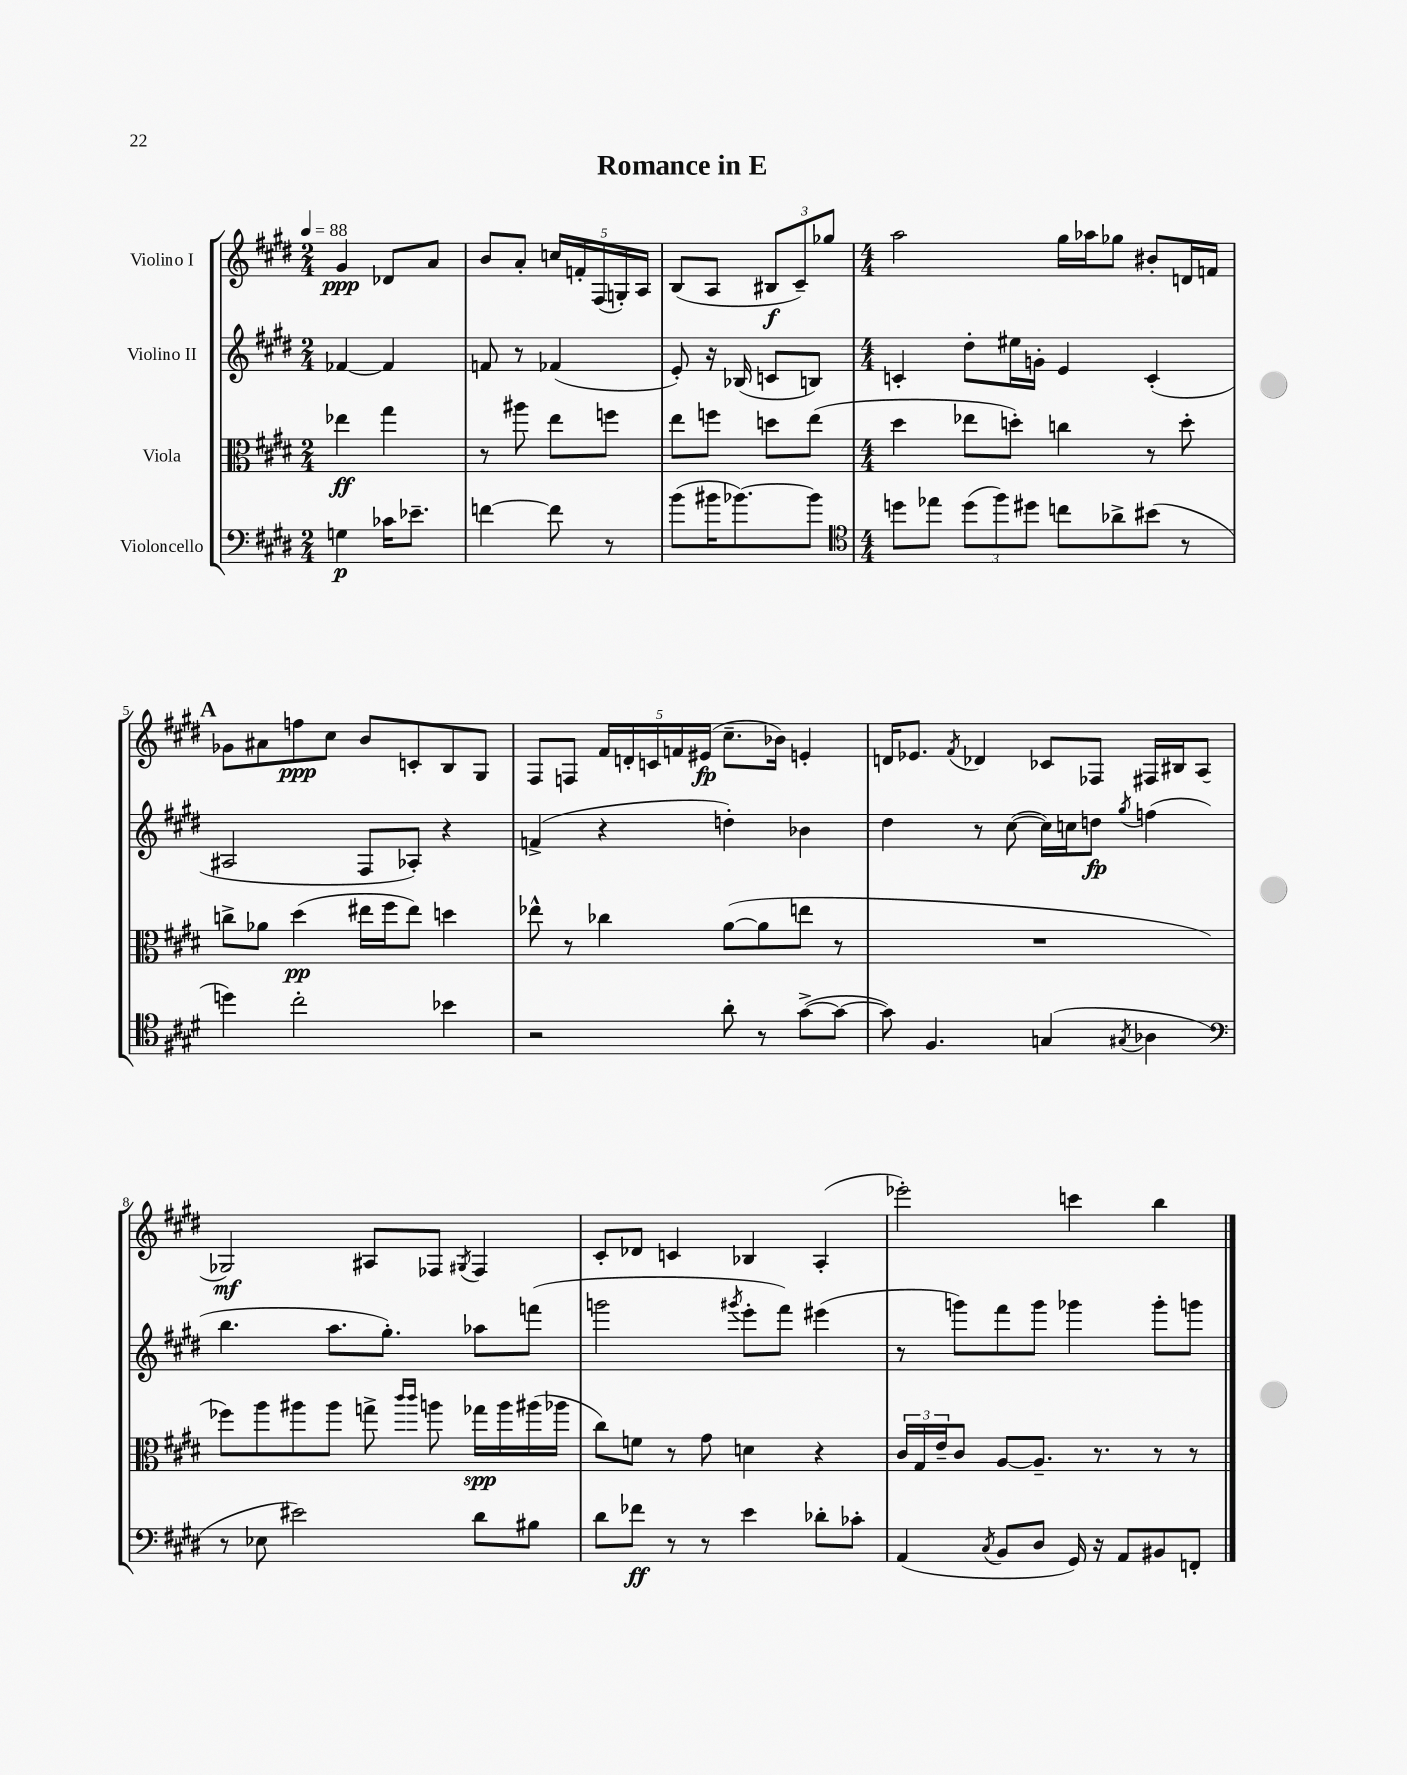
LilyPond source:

\header { title = "Romance in E" }
<<
\new StaffGroup <<
\new Staff = "s0" \with { instrumentName = "Violino I" } {
    \clef treble \key e \major \numericTimeSignature \time 2/4 \tempo 4 = 88
    gis'4\ppp des'8 a'8 |
    b'8 a'8-. \tuplet 5/4 { c''16 f'16-. fis16( g16-.) a16 } |
    b8( a8 \tuplet 3/2 { bis8\f cis'8--) ges''8 } |
    \numericTimeSignature \time 4/4 a''2 gis''16 aes''16 ges''8 bis'8-. d'16 f'16 |
    \mark \markup { \bold "A" } ges'8 ais'8 f''8\ppp cis''8 b'8 c'8-. b8 gis8 |
    fis8 f8 \tuplet 5/4 { fis'16 d'16-. c'16 f'16 eis'16\fp( } cis''8.-- bes'16) e'4-. |
    d'16 ees'8. \acciaccatura { fis'8 } des'4 ces'8 fes8 fis16 bis16 a8( |
    ges2\mf) ais8 fes8 \acciaccatura { gis8 } fes4 |
    cis'8-. des'8 c'4 bes4 a4-.( |
    ees'''2-.) c'''4 b''4 \bar "|." |
}
\new Staff = "s1" \with { instrumentName = "Violino II" } {
    \clef treble \key e \major \numericTimeSignature \time 2/4
    fes'4~ fes'4 |
    f'8 r8 fes'4( |
    e'8-.) r16 bes16( c'8 b8) |
    \numericTimeSignature \time 4/4 c'4-. dis''8-. eis''16 g'16-. e'4 c'4-.( |
    \mark \markup { \bold "A" } ais2 fis8 aes8-.) r4 |
    f'4->( r4 d''4-.) bes'4 |
    dis''4 r8 cis''8~( cis''16) c''16 d''8\fp \acciaccatura { gis''8 } f''4( |
    b''4. a''8. gis''8.-.) aes''8 f'''8( |
    g'''2 \acciaccatura { gis'''8 } e'''8-. fis'''8) eis'''4( |
    r8 g'''8) fis'''8 g'''8 ges'''4 ges'''8-. g'''8 \bar "|." |
}
\new Staff = "s2" \with { instrumentName = "Viola" } {
    \clef alto \key e \major \numericTimeSignature \time 2/4
    ees''4\ff gis''4 |
    r8 ais''8 e''8 f''8 |
    e''8 f''8 d''8 e''8( |
    \numericTimeSignature \time 4/4 dis''4 ees''8 d''8-.) c''4 r8 d''8-. |
    \mark \markup { \bold "A" } c''8-> aes'8 dis''4\pp( eis''16 fis''16 eis''8) d''4 |
    ees''8-^ r8 ces''4 a'8~( a'8 e''8 r8 |
    R1 |
    fes''8) a''8 ais''8 ais''8 g''8-> \grace { cis'''16 cis'''16 } a''8 ges''16\spp a''16 ais''16( aes''16 |
    cis''8) f'8 r8 gis'8 d'4 r4 |
    \tuplet 3/2 { cis'16 gis16 e'16-- } cis'8 a8~ a8.-- r8. r8 r8 \bar "|." |
}
\new Staff = "s3" \with { instrumentName = "Violoncello" } {
    \clef bass \key e \major \numericTimeSignature \time 2/4
    g4\p ces'16 ees'8.-- |
    f'4~ f'8 r8 |
    b'8( bis'16 bes'8.~) bes'8 |
    \numericTimeSignature \time 4/4 \clef tenor d''8 ees''8 \tuplet 3/2 { d''8( fis''8) dis''8 } c''8 aes'8-> bis'8( r8 |
    \mark \markup { \bold "A" } d''4) cis''2-. bes'4 |
    r2 a'8-. r8 gis'8~->( gis'8~ |
    gis'8) fis4. g4( \acciaccatura { gis8 } aes4 |
    \clef bass r8 ees8 eis'2) dis'8 bis8 |
    dis'8 fes'8\ff r8 r8 e'4 des'8-. ces'8-. |
    a,4( \acciaccatura { cis8 } b,8 dis8 gis,16) r16 a,8 bis,8 f,8-. \bar "|." |
}
>>
>>
